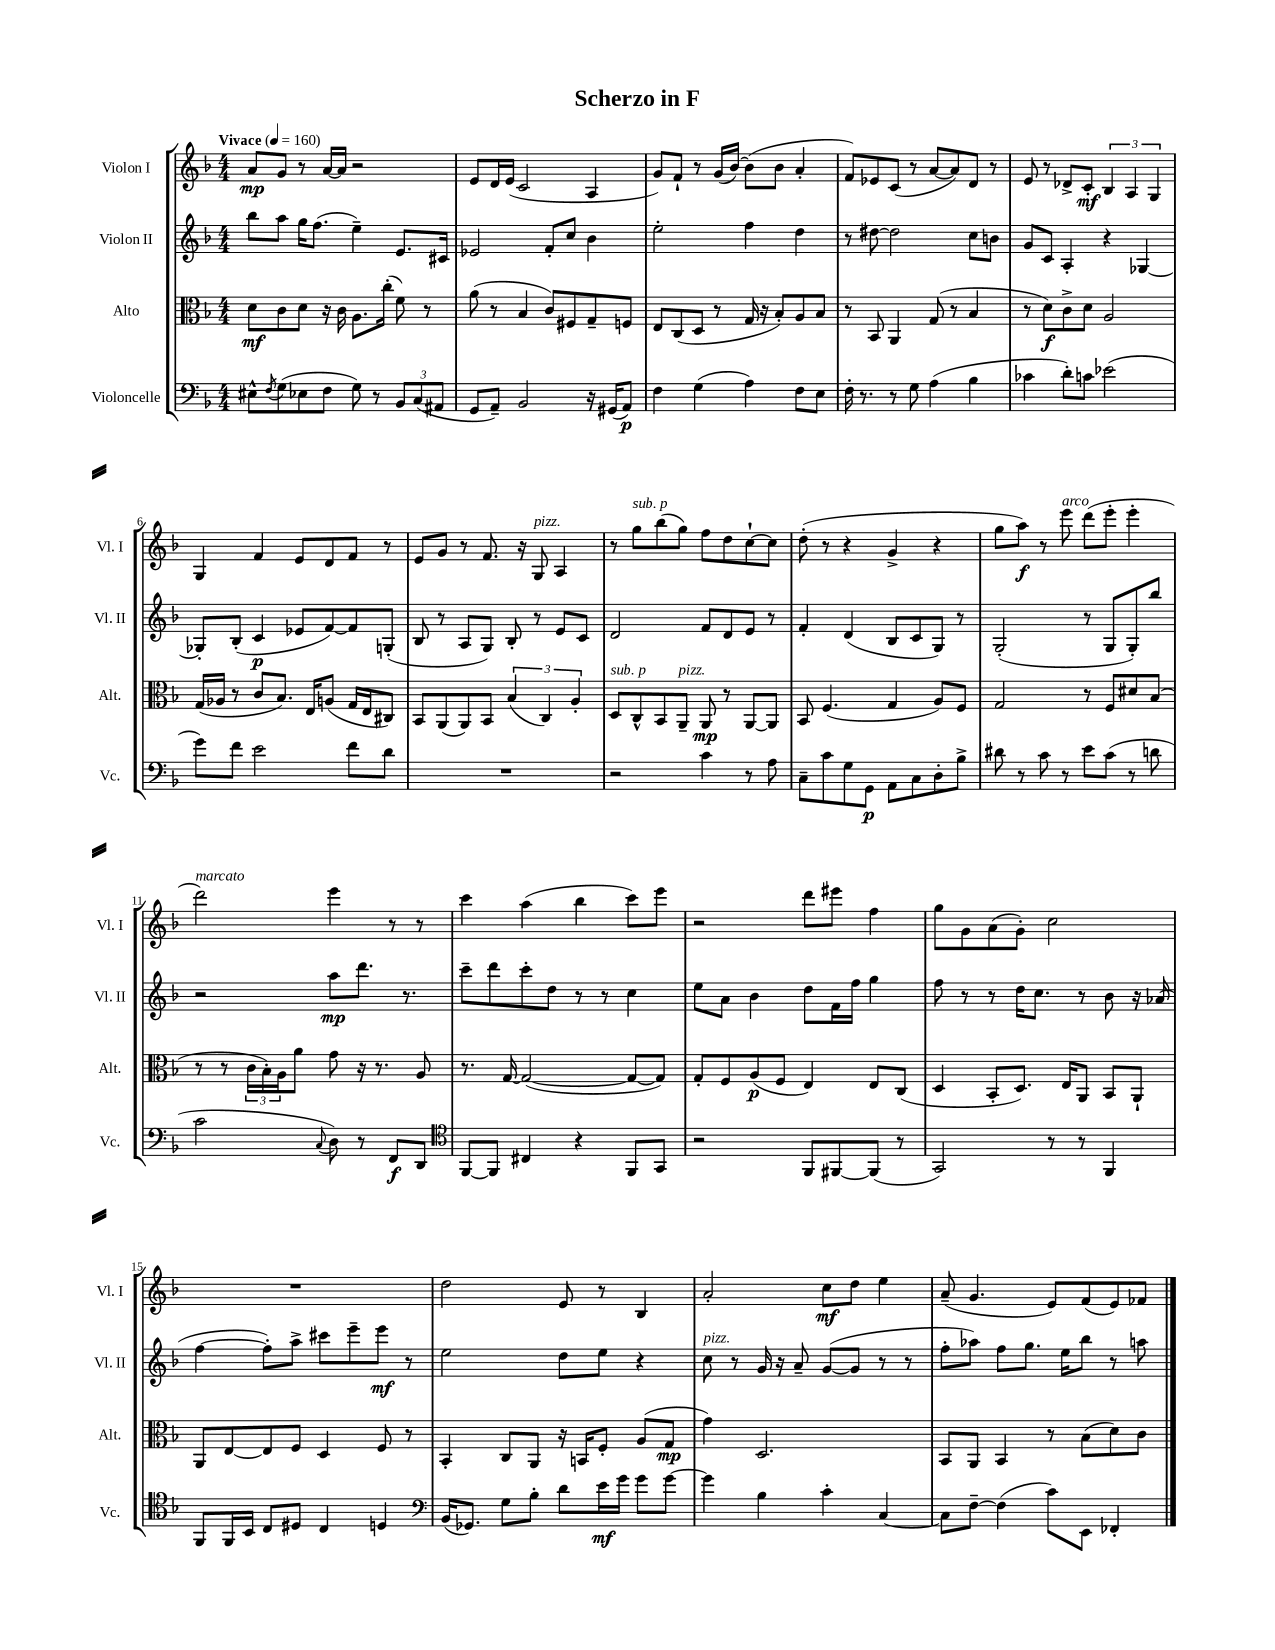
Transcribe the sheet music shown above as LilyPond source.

\header { title = "Scherzo in F" }
<<
\new StaffGroup <<
\new Staff = "s0" \with { instrumentName = "Violon I" shortInstrumentName = "Vl. I" } {
    \clef treble \key f \major \numericTimeSignature \time 4/4 \tempo "Vivace" 4 = 160
    a'8\mp g'8 r8 a'16~ a'16 r2 |
    e'8 d'16 e'16( c'2 a4 |
    g'8) f'8-! r8 g'16( bes'16~) bes'8( bes'8 a'4-. |
    f'8) ees'8 c'8( r8 a'8~ a'8) d'8 r8 |
    e'8 r8 des'8-> c'8-.\mf \tuplet 3/2 { bes4 a4 g4 } |
    g4 f'4 e'8 d'8 f'8 r8 |
    e'8 g'8 r8 f'8. r16 g8^\markup { \italic "pizz." } a4 |
    r8 g''8^\markup { \italic "sub. p" } bes''8( g''8) f''8 d''8 c''8~-! c''8 |
    d''8-.( r8 r4 g'4-> r4 |
    g''8 a''8\f) r8 e'''8^\markup { \italic "arco" } d'''8( e'''8-. e'''4-. |
    d'''2^\markup { \italic "marcato" }) e'''4 r8 r8 |
    c'''4 a''4( bes''4 c'''8) e'''8 |
    r2 d'''8 eis'''8 f''4 |
    g''8 g'8 a'8( g'8-.) c''2 |
    R1 |
    d''2 e'8 r8 bes4 |
    a'2-. c''8\mf d''8 e''4 |
    a'8--( g'4. e'8) f'8( e'8) fes'8 \bar "|." |
}
\new Staff = "s1" \with { instrumentName = "Violon II" shortInstrumentName = "Vl. II" } {
    \clef treble \key f \major \numericTimeSignature \time 4/4
    bes''8 a''8 g''16 f''8.( e''4--) e'8. cis'16 |
    ees'2 f'8-. c''8 bes'4 |
    e''2-. f''4 d''4 |
    r8 dis''8~ dis''2 c''8 b'8 |
    g'8 c'8 a4-. r4 ges4~ |
    ges8-. bes8-.( c'4\p ees'8 f'8~) f'8 g8-.( |
    bes8 r8 a8 g8) bes8-. r8 e'8 c'8 |
    d'2 f'8 d'8 e'8 r8 |
    f'4-. d'4( bes8 c'8 g8) r8 |
    g2-.( r8 g8 g8-.) bes''8 |
    r2 a''8\mp d'''8. r8. |
    c'''8-- d'''8 c'''8-. d''8 r8 r8 c''4 |
    e''8 a'8 bes'4 d''8 f'16 f''16 g''4 |
    f''8 r8 r8 d''16 c''8. r8 bes'8 r16 aes'16( |
    f''4~ f''8-.) a''8-> cis'''8 e'''8-- e'''8\mf r8 |
    e''2 d''8 e''8 r4 |
    c''8^\markup { \italic "pizz." } r8 g'16 r16 a'8-- g'8~( g'8 r8 r8 |
    f''8-. aes''8) f''8 g''8. e''16 bes''8 r8 a''8 \bar "|." |
}
\new Staff = "s2" \with { instrumentName = "Alto" shortInstrumentName = "Alt." } {
    \clef alto \key f \major \numericTimeSignature \time 4/4
    d'8\mf c'8 d'8 r16 c'16 a8. c''16-.( f'8) r8 |
    a'8( r8 bes4 c'8) fis8 g8-- f8 |
    e8 c8( d8 r8 g16 r16 bes8-.) a8 bes8 |
    r8 bes,8 a,4 g8( r8 bes4 |
    r8 d'8\f) c'8-> d'8 a2 |
    g16( aes16 r8 c'8 bes8.) e16 a8( g16 e16 cis8) |
    bes,8 a,8( a,8) bes,8 \tuplet 3/2 { bes4( c4) a4-. } |
    d8^\markup { \italic "sub. p" } c8-^ bes,8 a,8--^\markup { \italic "pizz." } a,8\mp r8 a,8~ a,8 |
    bes,8 f4.( g4 a8) f8 |
    g2 r8 f8 dis'8 bes8( |
    r8 r8 \tuplet 3/2 { c'16 bes16-.) a16 } a'8 g'8 r16 r8. a8 |
    r8. g16~ g2~( g8~ g8) |
    g8-. f8 a8\p( f8 e4) e8 c8( |
    d4 bes,8-. d8.) e16 a,8 bes,8 a,8-! |
    a,8 e8~ e8 f8 d4 f8 r8 |
    bes,4-. c8 a,8 r16 b,16 f8-. a8( g8\mp |
    g'4) d2. |
    bes,8 a,8 bes,4 r8 bes8( d'8) c'8 \bar "|." |
}
\new Staff = "s3" \with { instrumentName = "Violoncelle" shortInstrumentName = "Vc." } {
    \clef bass \key f \major \numericTimeSignature \time 4/4
    eis8-^ \acciaccatura { f8 } g8( ees8 f8 g8) r8 \tuplet 3/2 { bes,8 c8( ais,8 } |
    g,8 a,8--) bes,2 r16 gis,16( a,8\p) |
    f4 g4( a4) f8 e8 |
    f16-. r8. r8 g8 a4( bes4 |
    ces'4 d'8-.) c'8 ees'2( |
    g'8) f'8 e'2 f'8 d'8 |
    R1 |
    r2 c'4 r8 a8 |
    c8-- c'8 g8 g,8\p a,8 c8 d8-. bes8-> |
    dis'8 r8 c'8 r8 e'8 c'8( r8 d'8 |
    c'2 \appoggiatura { c8 } d8) r8 f,8\f d,8 |
    \clef tenor f,8~ f,8 cis4 r4 f,8 g,8 |
    r2 f,8 fis,8~ fis,8( r8 |
    g,2) r8 r8 f,4 |
    f,8 f,16 bes,16 c8 dis8 c4 d4 |
    \clef bass bes,16( ges,8.) g8 bes8-. d'8 e'16\mf g'16 g'8 g'8~ |
    g'4 bes4 c'4-. c4~ |
    c8 f8~-- f4( c'8) e,8 fes,4-. \bar "|." |
}
>>
>>
